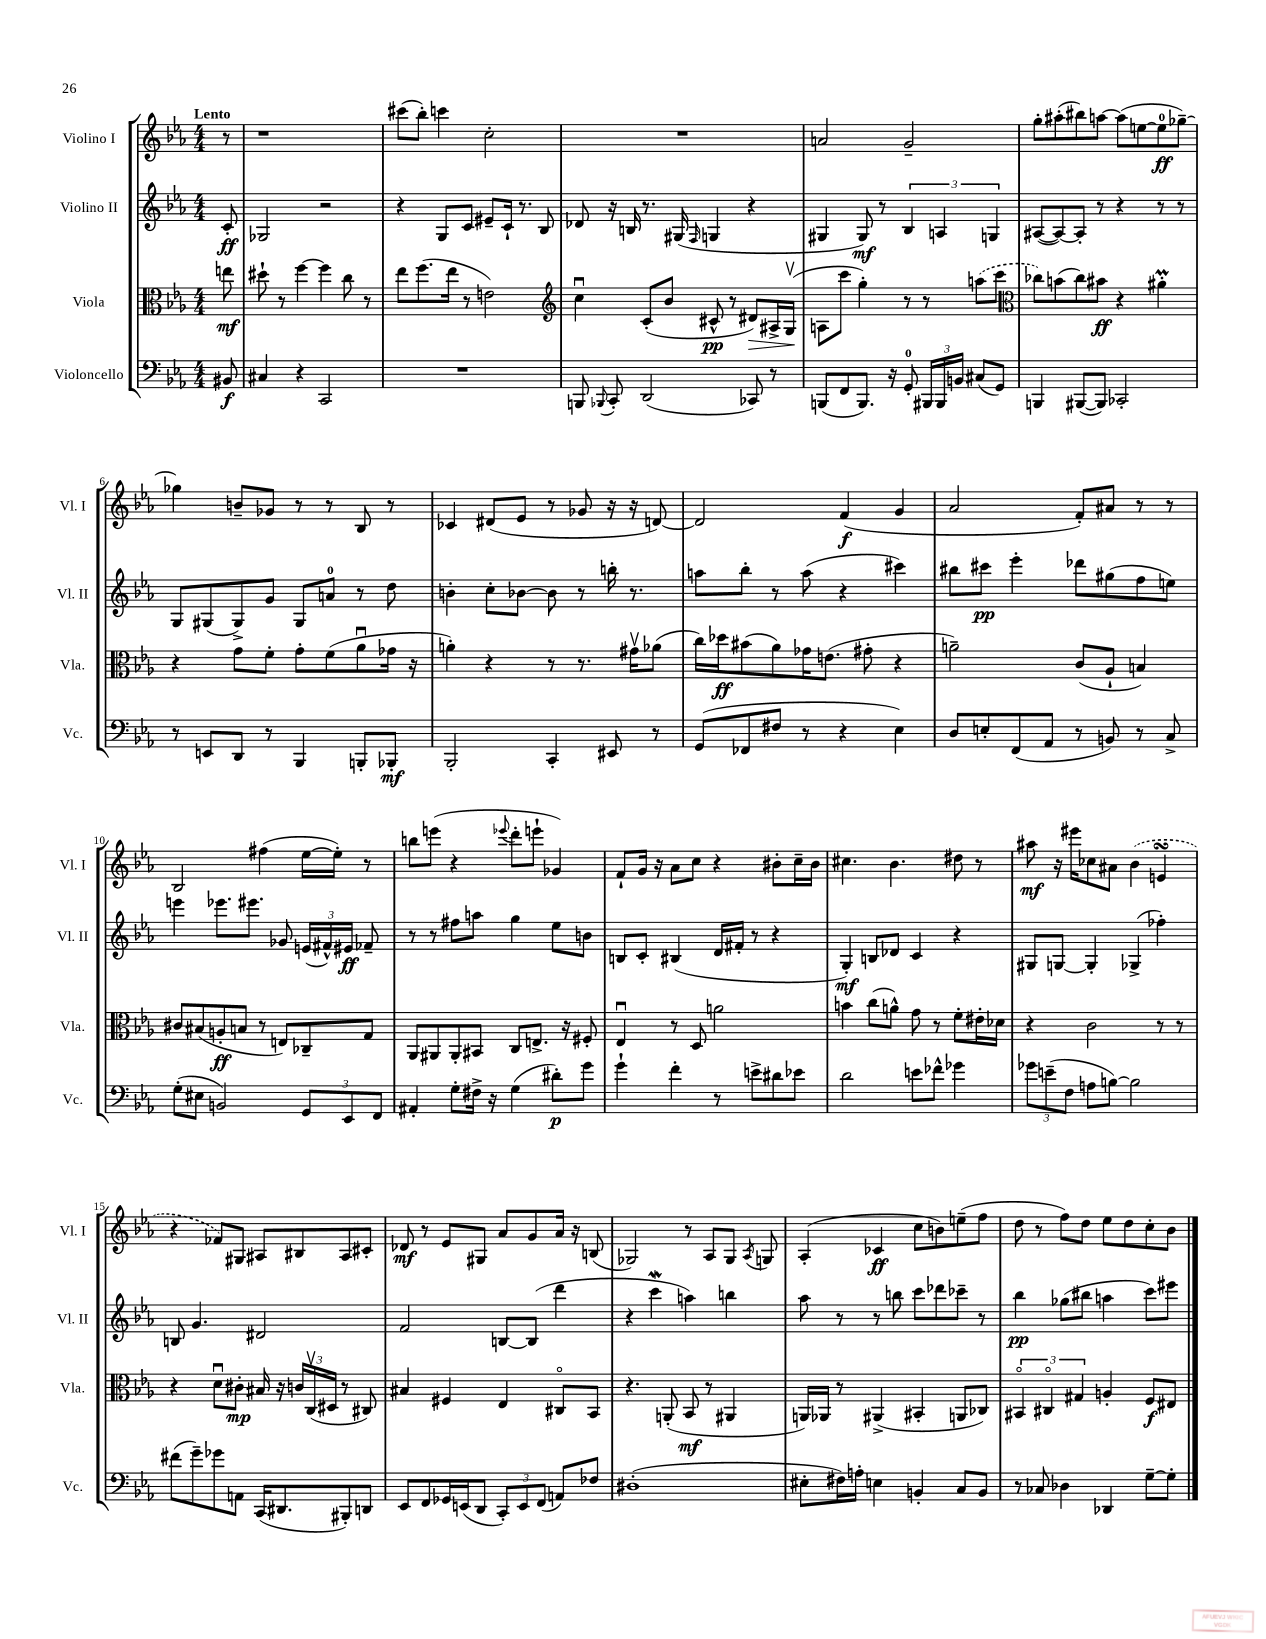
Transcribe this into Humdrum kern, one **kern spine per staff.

**kern	**kern	**kern	**kern
*staff4	*staff3	*staff2	*staff1
*clefF4	*clefC3	*clefG2	*clefG2
*k[b-e-a-]	*k[b-e-a-]	*k[b-e-a-]	*k[b-e-a-]
*M4/4	*M4/4	*M4/4	*M4/4
8BB#	8ee	8c'	8r
=	=	=	=
4C#	8dd#`	2G-	1r
.	8r	.	.
4r	[4ff	.	.
2CC	4ff]	2r	.
.	8cc	.	.
.	8r	.	.
=	=	=	=
1r	8ee-	4r	(8ccc#
.	(8.ff	.	8bb-')
.	.	8G	4ccc
.	16ee-	.	.
.	8r	8c	.
.	2e)	8e#~	2cc'
.	.	16c`	.
.	.	8.r	.
.	.	8B-	.
=	=	=	=
*	*clefG2	*	*
8BBB	4ccu	8d-	1r
8qqBBB-	.	.	.
8CC'	.	16r	.
.	.	16B	.
(2DD	(8c'	8.r	.
.	8b-	.	.
.	.	(16G#	.
.	.	16qqF	.
.	8c#^^	4G	.
.	8r	.	.
8CC-)	8d#)	4r	.
8r	16A#^	.	.
.	(16Gv	.	.
=	=	=	=
(8BBB	8A	4G#	2a
8FF	8ccc	.	.
8.BBB)	4gg')	8G#)	.
.	.	8r	.
16r	.	.	.
8GG'	8r	6B-	2g~
24BBB#	8r	.	.
24BBB#	.	6A	.
24BB	.	.	.
(8C#	(8aa	.	.
.	.	6G	.
8GG)	8ccc	.	.
=	=	=	=
*	*clefC3	*	*
4BBB	8cc-)	([8A#	8gg'
.	(8b	8A#_)	(8aa#'
([8BBB#	8cc-)	8A#']	8bb#)
8BBB#])	8b#	8r	[8aa
2CC-'	4r	4r	(8aa]
.	.	.	[8ee
.	4a#'	8r	8ee]
.	.	8r	[8gg-~)
=	=	=	=
8r	4r	8G	4gg-]
8EE	.	(8G#	.
8DD	8g	8G#^)	8b~
8r	8f'	8g	8g-
4BBB-	8g'	8G#	8r
.	(8f	8a	8r
8BBB'	8a-u	8r	8B-
8BBB-'	16g-	8dd	8r
.	16r	.	.
=	=	=	=
2BBB-'	4a')	4b'	4c-
.	4r	8cc'	(8d#
.	.	[8b-	8e-
4CC'	8r	8b-]	8r
.	8.r	8r	8g-
8EE#	.	16bb'	16r
.	16g#v	8.r	16r
8r	(8a-	.	[8d)
=	=	=	=
(8GG	16cc)	8aa	2d]
.	16dd-	.	.
8FF-	(8b#	8bb-'	.
8F#	8a-)	8r	.
8r	16g-	(8aa	.
.	(8.e	.	.
4r	.	4r	(4f
.	8g#'	.	.
4E-)	4r	4ccc#)	4g
=	=	=	=
8D	2a~)	8bb#	2a-
8E'	.	8ccc#	.
(8FF	.	4eee-'	.
8AA-	.	.	.
8r	(8c	8ddd-	8f')
8BB)	8A-`	(8gg#	8a#
8r	4B)	8ff	8r
8C^	.	8ee)	8r
=	=	=	=
(8G'	8c#	4eee	2B-
8E#	(8B#	.	.
2BB)	8A'	8.eee-	.
.	8B	.	.
.	.	8.eee#	.
.	8r	.	(4ff#
.	8E)	8g-	.
12GG	8C-~	(24e	[16ee-
.	.	24f#^^)	.
.	.	.	16ee-'])
12EE-	.	24e#	.
.	8G	8f-~	8r
12FF	.	.	.
=	=	=	=
4AA#'	8AA-	8r	8bb
.	8AA#	8r	(8eee
8G'	8AA#'	8ff#	4r
16F#^	8BB#	8aa	.
16r	.	.	.
.	.	.	8qqeee-
(4G	8C	4gg	8ddd'
.	8.E^	.	8eee`
8d#')	.	8ee-	4g-)
.	16r	.	.
8g	8F#'	8b	.
=	=	=	=
4g`	4E-u	8B	8f`
.	.	8c'	16g
.	.	.	16r
4f'	8r	(4B#	8a-
.	8D	.	8cc
8r	2a	16d	4r
.	.	16f#'	.
8e^	.	8r	.
8d#	.	4r	8b#'
8e-	.	.	16cc~
.	.	.	16b#
=	=	=	=
2d	4b	4G')	4.cc#
.	(8cc	8B	.
.	8a^^)	8d-	4.b-
8e	8g	4c	.
8f-^^	8r	.	.
4g-	8f'	4r	8dd#
.	16e#'	.	8r
.	16d-	.	.
=	=	=	=
12g-	4r	8G#	8aa#
(12e~	.	.	.
.	.	[8G	16r
12F	.	.	.
.	.	.	16eee#
8A	2c	4G']	8cc-
[8B)	.	.	8a#
2B]	.	(4G-^	(4b-
.	8r	4ff-')	4e
.	8r	.	.
=	=	=	=
(8f#	4r	8B	4r
8g~)	.	4.g	.
8g-	8du	.	8f-)
8AA	8c#'	.	8G#
(16CC	16B#	2d#	8A#
8.DD#	16r	.	.
.	24c	.	8B#
.	(24Cv	.	.
.	24D#	.	.
8BBB#')	8r	.	8A#
8DD	8C#)	.	8c#'
=	=	=	=
8EE-	4B#	2f	8d-
8FF	.	.	8r
16GG-	4F#	.	8e-
(16EE	.	.	.
8DD	.	.	8G#
12CC')	4E-	[8B	8a-
12EE	.	.	.
.	.	(8B]	8g
(12FF	.	.	.
8AA)	8C#o	4ddd	16a-
.	.	.	16r
8F-	8BB-	.	(8B
=	=	=	=
(1D#'	4.r	4r	2G-)
.	.	4ccc	.
.	(8AA'	.	.
.	8BB-	4aa)	8r
.	8r	.	8A-
.	4AA#	4bb	8G-
.	.	.	8qA-
.	.	.	8G
=	=	=	=
8E#'	16AA)	8aa-	(4A-'
.	16AA-	.	.
16F#)	8r	8r	.
16A'	.	.	.
4E	(4AA#^	8r	4c-
.	.	8bb	.
4BB'	4BB#'	8ccc	8cc
.	.	8ddd-	8b)
8C	8AA	8ccc-~	(8ee~
8BB	8C-)	8r	8ff
=	=	=	=
8r	6BB#o	4bb-	8dd
8C-	.	.	8r
.	6C#o	.	.
4D-	.	(8gg-	8ff)
.	6G#	.	.
.	.	8bb#	8dd
4DD-	4A'	4aa	8ee-
.	.	.	8dd
[8G~	8F	8ccc)	8cc'
8G']	8E#	8eee#	8b-
==	==	==	==
*-	*-	*-	*-
